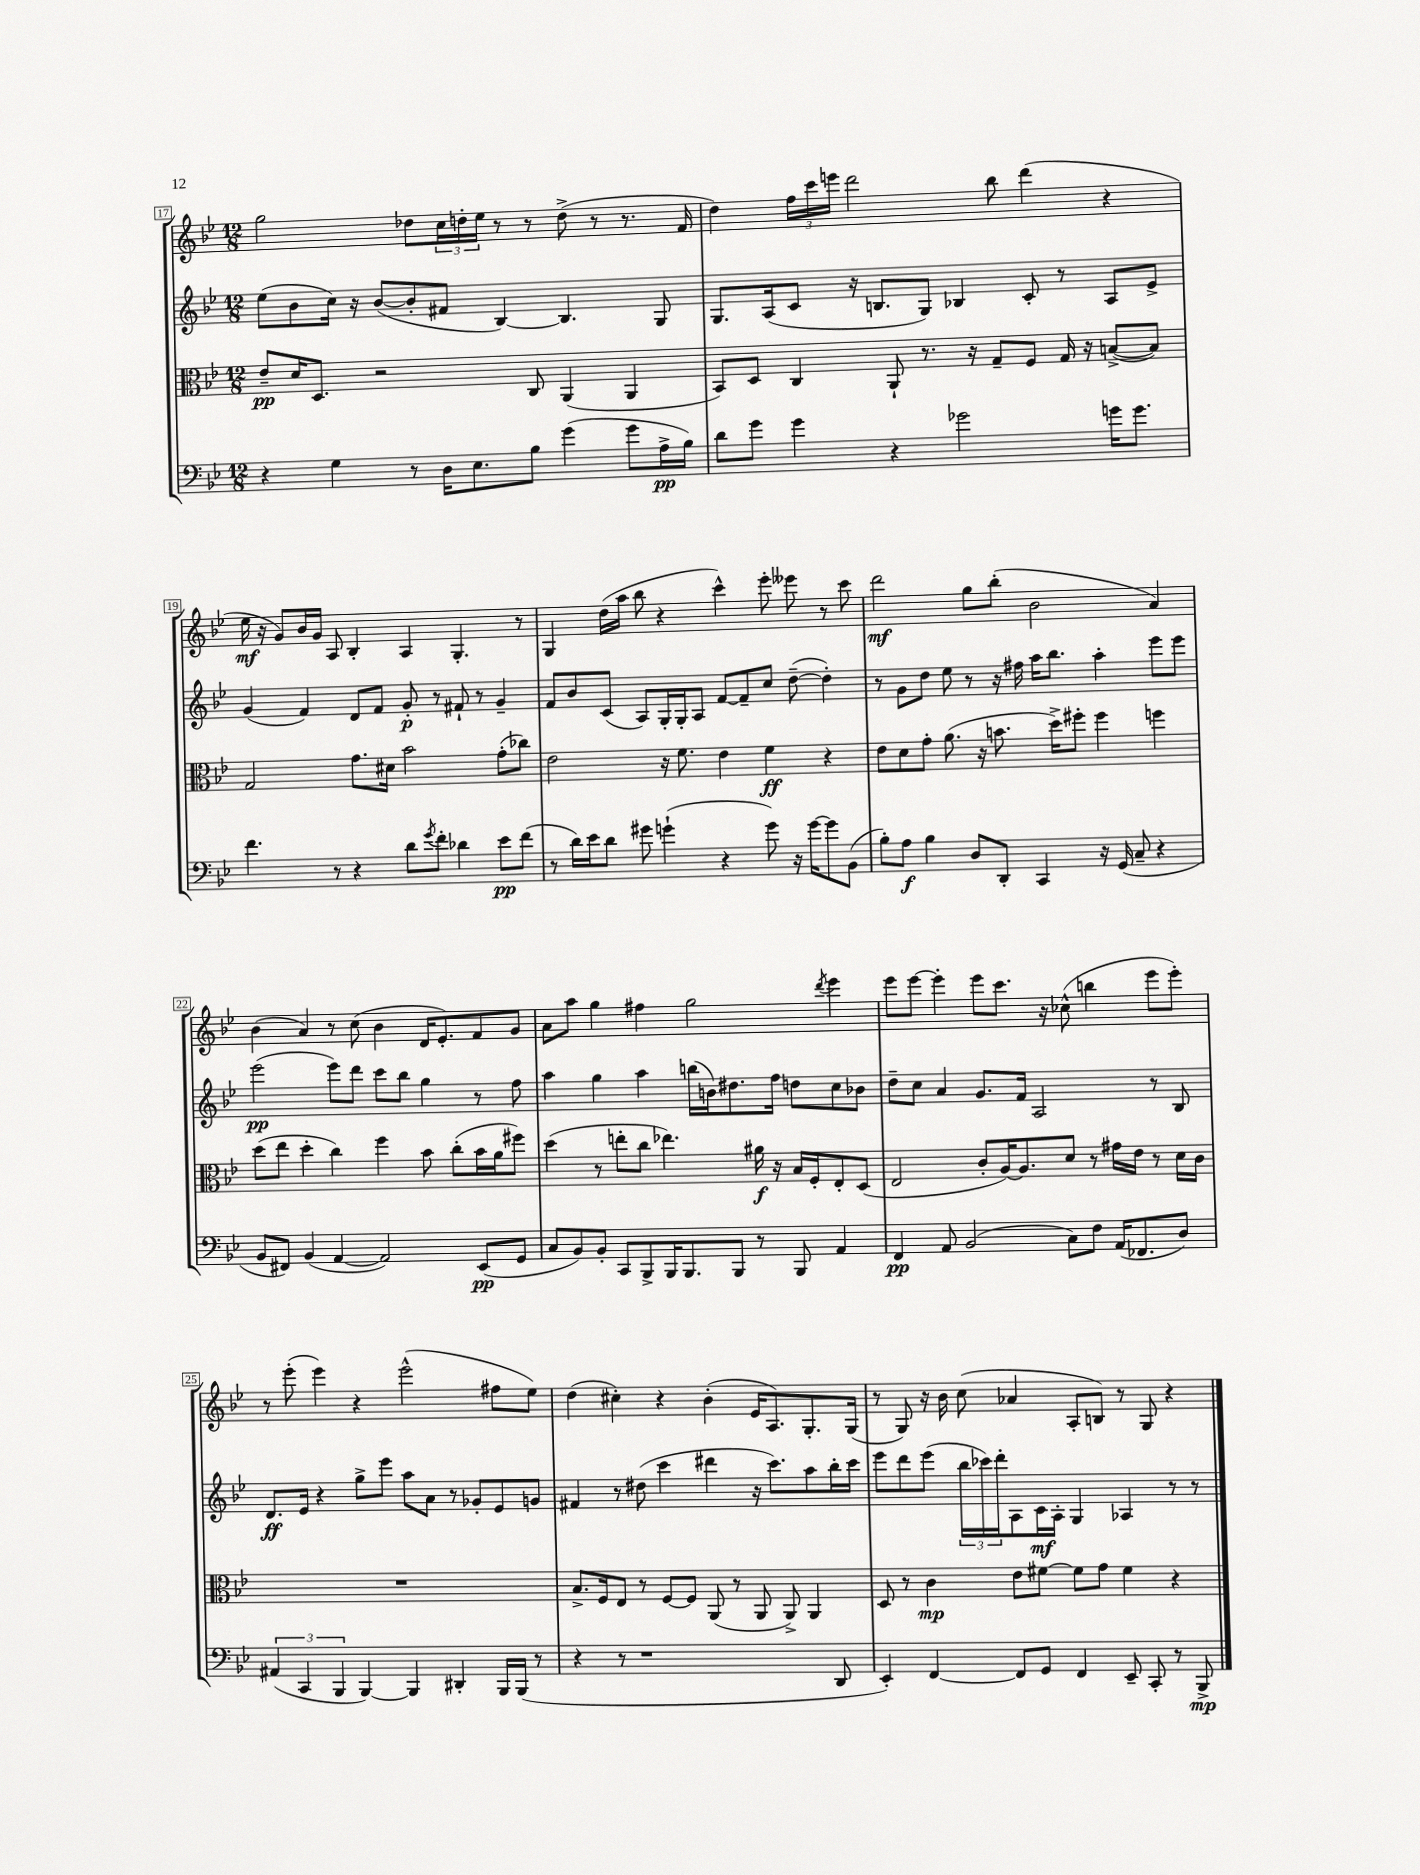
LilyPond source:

<<
\new StaffGroup <<
\new Staff = "s0" {
    \clef treble \key bes \major \numericTimeSignature \time 12/8
    g''2 des''8 \tuplet 3/2 { c''16 d''16-. ees''16 } r8 r8 d''8->( r8 r8. f'16 |
    d''4) \tuplet 3/2 { f''16 c'''16 e'''16 } d'''2 bes''8 d'''4( r4 |
    ees''16\mf r16 g'8) bes'16 g'16 a8 bes4-. a4 g4.-. r8 |
    g4 d''16( a''16 bes''8 r4 c'''4-^) ees'''8-. eeses'''8 r8 c'''8 |
    d'''2\mf g''8 bes''8-.( bes'2 a'4) |
    bes'4( a'4) r8 c''8( bes'4 d'16 ees'8.-.) f'8 g'8 |
    a'8 a''8 g''4 fis''4 g''2 \acciaccatura { d'''8 } ees'''4 |
    ees'''8 ees'''8~ ees'''4-. ees'''8 c'''8. r16 ces''8-^( b''4 ees'''8 ees'''8-.) |
    r8 ees'''8-.( ees'''4) r4 ees'''2-^( fis''8 ees''8) |
    d''4( cis''4-.) r4 bes'4-.( ees'16 a8.) g8.-. g16( |
    r8 g8) r16 bes'16 c''8( aes'4 a8-. b8) r8 g8 r4 \bar "|." |
}
\new Staff = "s1" {
    \clef treble \key bes \major \numericTimeSignature \time 12/8
    ees''8( bes'8 c''16) r16 bes'8~( bes'8-. fis'8 bes4~) bes4. g8 |
    g8. a16( c'8 r16 b8. g8) bes4 c'8-. r8 a8 ees'8-> |
    g'4( f'4) d'8 f'8 g'8-.\p r8 fis'8-! r8 g'4-- |
    f'8 bes'8 c'8( a8) g16-. g16-. a8 f'8~ f'8-- c''8 d''8~--( d''4-.) |
    r8 g'8 d''8 ees''8 r8 r16 fis''16 a''16 bes''8. a''4-. ees'''8 ees'''8 |
    ees'''2\pp( ees'''8) d'''8 c'''8 bes''8 g''4 r8 f''8 |
    a''4 g''4 a''4 b''16( b'16) dis''8. f''16 d''8 c''8 bes'8 |
    d''8-- c''8 a'4 g'8. f'16 a2 r8 bes8 |
    d'8.\ff ees'16 r4 g''8-> ees'''8 a''8 a'8 r8 ges'8-. ees'8 g'8 |
    fis'4 r8 dis''8( c'''4 dis'''4 r16 c'''8.) a''8 bes''16-. c'''16 |
    ees'''8 d'''8 ees'''8( \tuplet 3/2 { bes''16 ces'''16) d'''16-. } a8 c'16\mf a16-. g4 aes4 r8 r8 \bar "|." |
}
\new Staff = "s2" {
    \clef alto \key bes \major \numericTimeSignature \time 12/8
    ees'8--\pp d'16 d8. r2 c8 a,4( a,4 |
    bes,8) d8 c4 a,8-! r8. r16 g8-- f8 g16 r16 b8~->( b8) |
    g2 g'8. dis'16 bes'2 g'8-.( ces''8) |
    ees'2 r16 f'8. ees'4 f'4\ff r4 |
    ees'8 d'8 g'8-. a'8.( r16 b'8. d''16->) fis''8-. fis''4 f''4 |
    d''8( ees''8 d''4-. c''4) f''4 bes'8 c''8-.( bes'16 a'16 fis''8) |
    d''4( r8 e''8-. c''8 ees''4.) ais'16\f r16 bes16 f16-. ees8-. d8( |
    ees2 c'8-. a16~) a8. d'8 r8 gis'16 ees'16 r8 d'16 c'16 |
    R1. |
    bes8.-> f16 ees8 r8 f8~ f8 a,8( r8 a,8 a,8->) a,4 |
    d8 r8 c'4\mp ees'8 fis'8~ fis'8 g'8 fis'4 r4 \bar "|." |
}
\new Staff = "s3" {
    \clef bass \key bes \major \numericTimeSignature \time 12/8
    r4 g4 r8 d16 ees8. bes8 g'4( g'8 a16->\pp bes16) |
    d'8 g'8 g'4 r4 ges'2 g'16 g'8. |
    f'4. r8 r4 d'8 \acciaccatura { g'8 } f'8-. des'4 ees'8\pp f'8( |
    r8 d'16) ees'16 d'8 gis'8 g'4-!( r4 g'8) r16 g'16~ g'8 bes,8( |
    bes8-.) a8\f bes4 d8 d,8-. c,4 r16 g,16( c8-- r4 |
    bes,8 fis,8) bes,4( a,4~ a,2) ees,8\pp( g,8 |
    c8 bes,8) bes,8-. c,8 bes,,8-> bes,,16 bes,,8. bes,,8 r8 bes,,8 a,4 |
    f,4\pp a,8 bes,2( c8) f8 a,16( fes,8. d8) |
    \tuplet 3/2 { ais,4( c,4 bes,,4 } bes,,4~) bes,,4 dis,4-. bes,,16 bes,,16( r8 |
    r4 r8 r1 d,8 |
    ees,4-.) f,4~ f,8 g,8 f,4 ees,8-- c,8-. r8 bes,,8->\mp \bar "|." |
}
>>
>>
\layout { \context { \Score currentBarNumber = #17 \override BarNumber.stencil = #(make-stencil-boxer 0.1 0.3 ly:text-interface::print) } }
